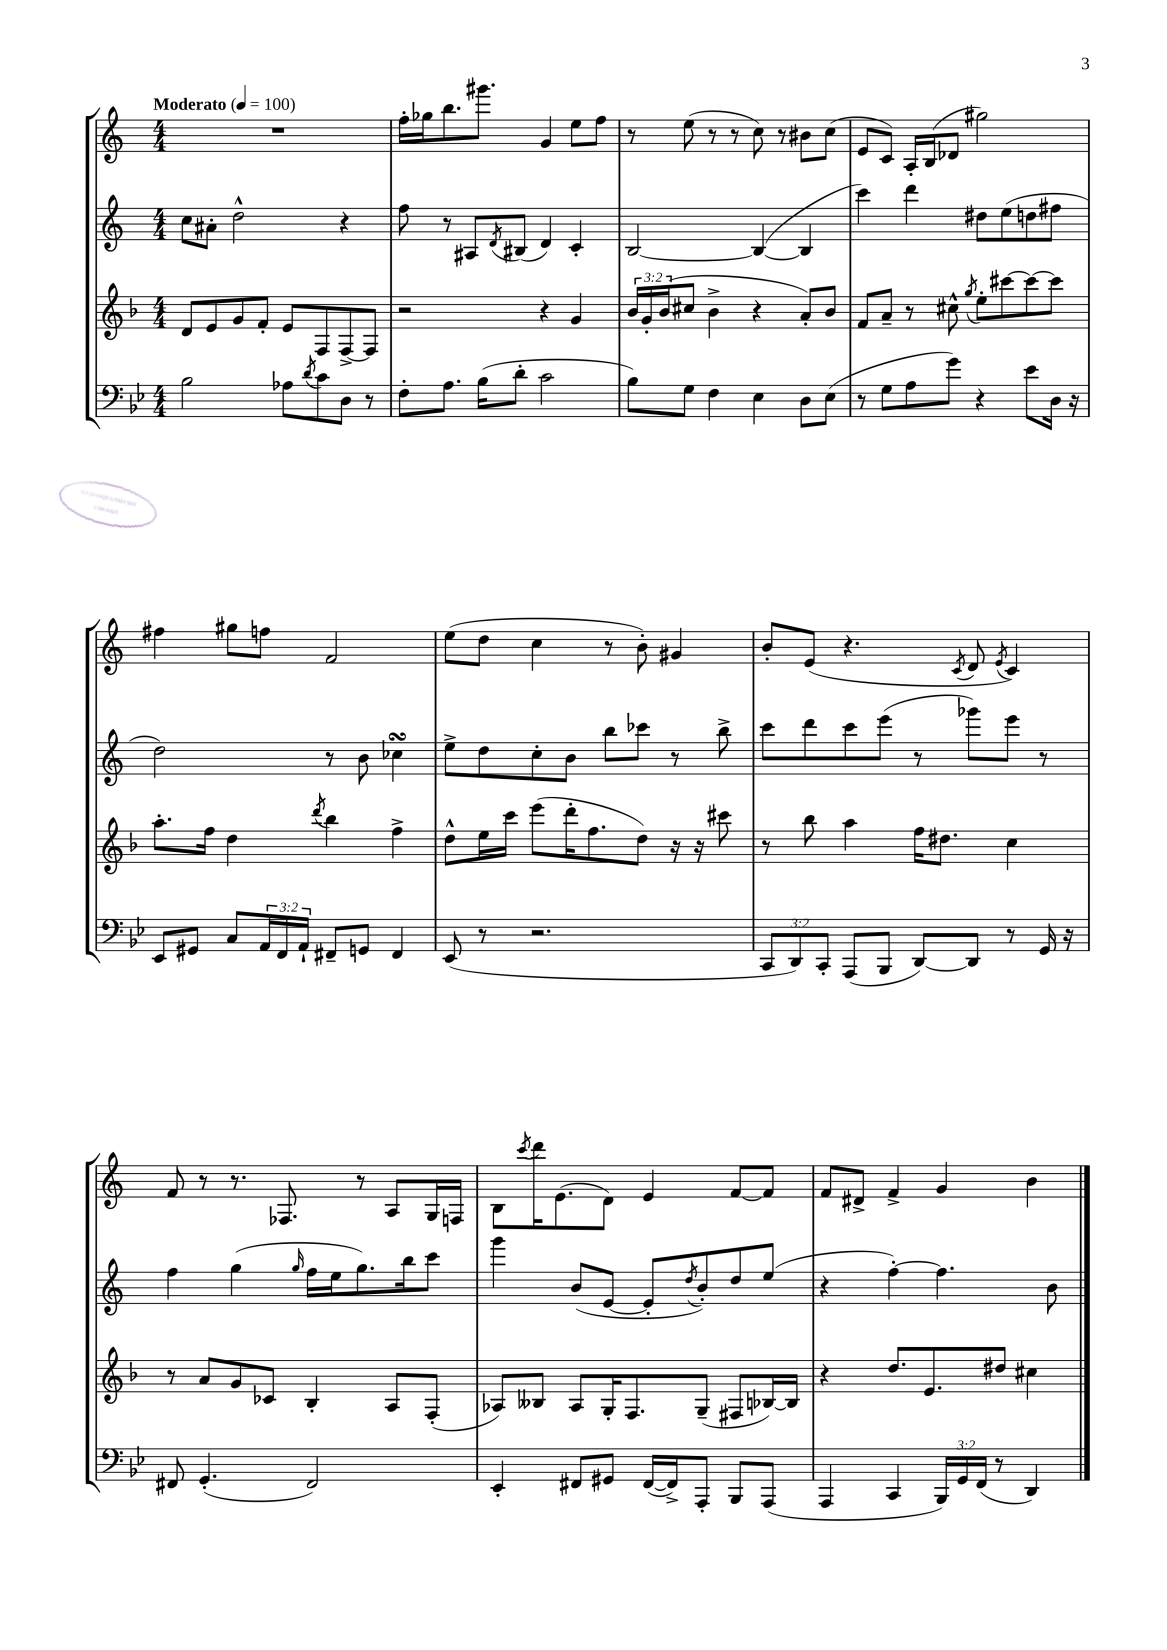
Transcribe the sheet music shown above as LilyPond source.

<<
\new StaffGroup <<
\new Staff = "s0" {
    \clef treble \key c \major \numericTimeSignature \time 4/4 \tempo "Moderato" 4 = 100
    R1 |
    f''16-. ges''16 b''8. gis'''8. g'4 e''8 f''8 |
    r8 e''8( r8 r8 c''8) r8 bis'8 c''8( |
    e'8 c'8) a16-. b16( des'8 gis''2) |
    fis''4 gis''8 f''8 f'2 |
    e''8( d''8 c''4 r8 b'8-.) gis'4 |
    b'8-. e'8( r4. \acciaccatura { c'8 } d'8 \acciaccatura { e'8 } c'4) |
    f'8 r8 r8. fes8. r8 a8 g16 f16 |
    b8 \acciaccatura { c'''8 } d'''16 e'8.( d'8) e'4 f'8~ f'8 |
    f'8 dis'8-> f'4-> g'4 b'4 \bar "|." |
}
\new Staff = "s1" {
    \clef treble \key c \major \numericTimeSignature \time 4/4
    c''8 ais'8-. d''2-^ r4 |
    f''8 r8 ais8 \acciaccatura { d'8 } bis8( d'4) c'4-. |
    b2~ b4~( b4 |
    c'''4) d'''4 dis''8 e''8( d''8 fis''8 |
    d''2) r8 b'8 ces''4\turn |
    e''8-> d''8 c''8-. b'8 b''8 ces'''8 r8 b''8-> |
    c'''8 d'''8 c'''8 e'''8( r8 ges'''8) e'''8 r8 |
    f''4 g''4( \grace { g''16 } f''16 e''16 g''8.) b''16 c'''8 |
    g'''4 b'8( e'8~ e'8-. \acciaccatura { d''8 } b'8-.) d''8 e''8( |
    r4 f''4~-.) f''4. b'8 \bar "|." |
}
\new Staff = "s2" {
    \clef treble \key f \major \numericTimeSignature \time 4/4 \override Staff.TupletNumber.text = #tuplet-number::calc-fraction-text
    d'8 e'8 g'8 f'8-. e'8 f8 f8~-> f8 |
    r2 r4 g'4 |
    \tuplet 3/2 { bes'16 g'16-. bes'16( } cis''8 bes'4-> r4 a'8-.) bes'8 |
    f'8 a'8-- r8 cis''8-^ \acciaccatura { g''8 } e''8-. cis'''8~ cis'''8~ cis'''8 |
    a''8.-. f''16 d''4 \acciaccatura { d'''8 } bes''4 f''4-> |
    d''8-^ e''16 c'''16 e'''8( d'''16-. f''8. d''8) r16 r16 cis'''8 |
    r8 bes''8 a''4 f''16 dis''8. c''4 |
    r8 a'8 g'8 ces'8 bes4-. a8 f8-.( |
    aes8) beses8 aes8 g16-. f8. g8--( fis8 bes16~) bes16 |
    r4 d''8. e'8. dis''8 cis''4 \bar "|." |
}
\new Staff = "s3" {
    \clef bass \key bes \major \numericTimeSignature \time 4/4 \override Staff.TupletNumber.text = #tuplet-number::calc-fraction-text
    bes2 aes8 \acciaccatura { d'8 } c'8 d8 r8 |
    f8-. a8. bes16( d'8-. c'2 |
    bes8) g8 f4 ees4 d8 ees8( |
    r8 g8 a8 g'8) r4 ees'8 d16 r16 |
    ees,8 gis,8 c8 \tuplet 3/2 { a,16 f,16 a,16-! } fis,8-- g,8 fis,4 |
    ees,8( r8 r2. |
    \tuplet 3/2 { c,8 d,8) c,8-. } a,,8( bes,,8 d,8~) d,8 r8 g,16 r16 |
    fis,8 g,4.-.( fis,2) |
    ees,4-. fis,8 gis,8 fis,16~( fis,16->) a,,8-. bes,,8 a,,8( |
    a,,4 c,4 \tuplet 3/2 { bes,,16) g,16 f,16( } r8 d,4) \bar "|." |
}
>>
>>
\layout { \context { \Score \remove "Bar_number_engraver" } }
